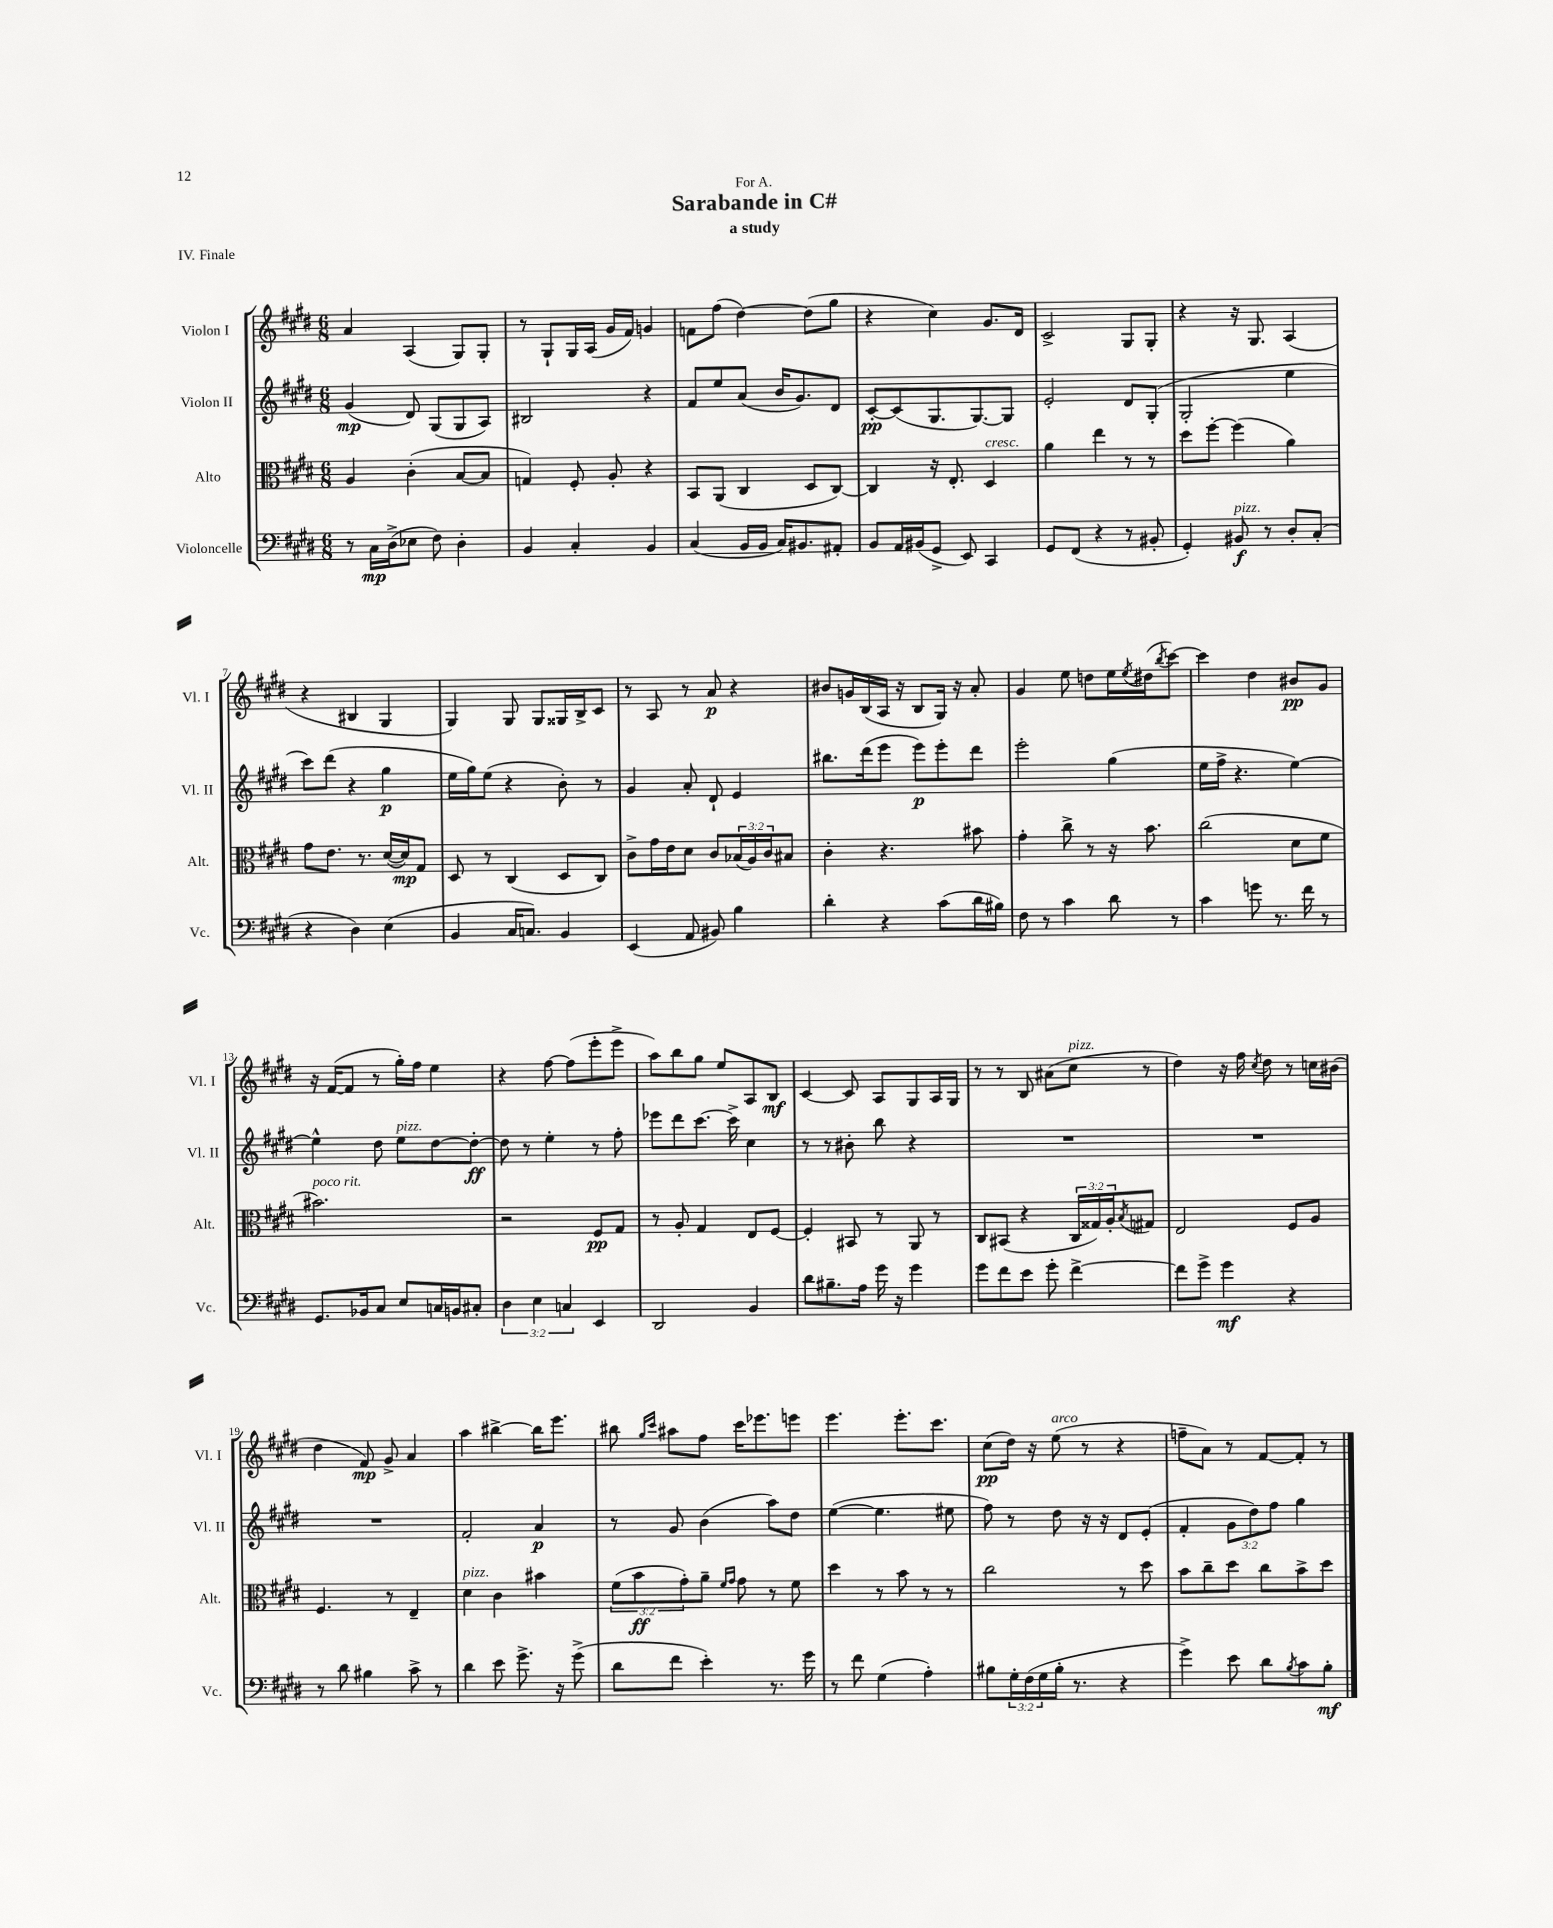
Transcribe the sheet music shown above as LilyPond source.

\header { title = "Sarabande in C#" subtitle = "a study" dedication = "For A." piece = "IV. Finale" }
<<
\new StaffGroup <<
\new Staff = "s0" \with { instrumentName = "Violon I" shortInstrumentName = "Vl. I" } {
    \clef treble \key e \major \numericTimeSignature \time 6/8
    a'4 a4( gis8) gis8-. |
    r8 gis8-! gis16 a16( gis'16 fis'16) g'4 |
    f'8 fis''8( dis''4~) dis''8( gis''8 |
    r4 cis''4) gis'8. dis'16 |
    cis'2-> gis8 gis8-. |
    r4 r16 gis8. a4( |
    r4 bis4 gis4 |
    gis4) gis8 gis8 gisis16 b16-> cis'8 |
    r8 a8 r8 a'8\p r4 |
    bis'8 g'16 b16( a16 r16 b8 gis16) r16 a'8-. |
    gis'4 e''8 d''8 e''16 \acciaccatura { e''8 } dis''16( \acciaccatura { b''8 } cis'''8~) |
    cis'''4 dis''4 bis'8\pp gis'8 |
    r16 fis'16~( fis'8 r8 gis''16-.) fis''16 e''4 |
    r4 fis''8~ fis''8( e'''8-. e'''8-> |
    a''8) b''8 gis''8 e''8 a8 b8\mf |
    cis'4~ cis'8 a8 gis8 a16 gis16 |
    r8 r8 b8 ais'8( cis''8^\markup { \italic "pizz." } r8 |
    dis''4) r16 fis''16 \acciaccatura { cis''8 } dis''8 r8 c''16 bis'16( |
    dis''4 fis'8\mp) gis'8-> a'4 |
    a''4 bis''4~-> bis''16 e'''8. |
    bis''8 \grace { gis''16 cis'''16 } ais''8 fis''8 cis'''16 ees'''8. e'''8 |
    e'''4. e'''8.-. cis'''8. |
    cis''8\pp( dis''16) r16 e''8^\markup { \italic "arco" }( r8 r4 |
    f''8-- a'8) r8 fis'8~ fis'8-. r8 \bar "|." |
}
\new Staff = "s1" \with { instrumentName = "Violon II" shortInstrumentName = "Vl. II" } {
    \clef treble \key e \major \numericTimeSignature \time 6/8 \override Staff.TupletNumber.text = #tuplet-number::calc-fraction-text
    gis'4\mp( dis'8) gis8( gis8 a8) |
    bis2 r4 |
    fis'8 e''8 a'8( b'16 gis'8.) dis'8 |
    cis'8~-.\pp cis'8( gis8. gis8.~) gis8 |
    e'2-. dis'8 gis8-.( |
    gis2-. e''4 |
    cis'''8) dis'''8( r4 gis''4\p |
    e''16 gis''16) e''8( r4 b'8-.) r8 |
    gis'4 a'8-. dis'8-! e'4 |
    bis''8. dis'''16( e'''8 e'''8\p) e'''8-. dis'''8 |
    e'''2-. gis''4( |
    e''16 fis''16-> r4. e''4~) |
    e''4-^ dis''8 e''8^\markup { \italic "pizz." } dis''8~ dis''8~-.\ff |
    dis''8 r8 e''4-. r8 fis''8-. |
    ees'''8 dis'''8 cis'''8.~ cis'''16-> cis''4 |
    r8 r8 bis'8-. b''8 r4 |
    R2. |
    R2. |
    R2. |
    fis'2-. a'4\p |
    r8 gis'8 b'4( a''8) dis''8 |
    e''4~( e''4. eis''8 |
    fis''8) r8 dis''8 r16 r16 dis'8 e'8-.( |
    fis'4-. \tuplet 3/2 { gis'8 dis''8) fis''8 } gis''4 \bar "|." |
}
\new Staff = "s2" \with { instrumentName = "Alto" shortInstrumentName = "Alt." } {
    \clef alto \key e \major \numericTimeSignature \time 6/8 \override Staff.TupletNumber.text = #tuplet-number::calc-fraction-text
    a4 cis'4-.( b8~ b8 |
    g4) fis8-. a8-. r4 |
    b,8 a,8( cis4 dis8 cis8~) |
    cis4 r16 e8.-. dis4^\markup { \italic "cresc." } |
    a'4 e''4 r8 r8 |
    dis''8 fis''8~-. fis''4( a'4) |
    gis'8 e'8. r8. dis'16~( dis'16\mp) gis8 |
    dis8 r8 cis4( dis8 cis8) |
    cis'8-> gis'16 e'16 dis'8 cis'8 \tuplet 3/2 { bes16( a16) cis'16 } bis8 |
    cis'4-. r4. bis'8 |
    gis'4-. cis''8-> r8 r16 b'8. |
    cis''2( dis'8 fis'8 |
    bis'2.^\markup { \italic "poco rit." }) |
    r2 fis8\pp gis8 |
    r8 a8-. gis4 e8 fis8~ |
    fis4-. bis,8 r8 a,8 r8 |
    cis8 bis,8( r4 \tuplet 3/2 { cis16 gisis16) a16-. } \acciaccatura { b8 } gis8 |
    e2 fis8 a8 |
    fis4. r8 e4-- |
    dis'4^\markup { \italic "pizz." } cis'4 bis'4 |
    \tuplet 3/2 { fis'8( b'8\ff gis'8-.) } a'8-- \grace { fis'16 gis'16 } gis'8 r8 fis'8 |
    dis''4 r8 b'8 r8 r8 |
    cis''2 r8 dis''8 |
    b'8 cis''8-- dis''8 cis''8 b'8-> dis''8 \bar "|." |
}
\new Staff = "s3" \with { instrumentName = "Violoncelle" shortInstrumentName = "Vc." } {
    \clef bass \key e \major \numericTimeSignature \time 6/8 \override Staff.TupletNumber.text = #tuplet-number::calc-fraction-text
    r8 cis16\mp dis16->( ees8 fis8) dis4-. |
    b,4 cis4-. b,4 |
    cis4( b,16 b,16 cis16) bis,8. ais,8-. |
    b,8 a,16 bis,16( gis,8-> e,8) cis,4 |
    gis,8 fis,8( r4 r8 bis,8-. |
    gis,4-.) bis,8\f^\markup { \italic "pizz." } r8 dis8-. cis8-.( |
    r4 dis4) e4( |
    b,4 cis16 c8.) b,4 |
    e,4( a,8 bis,8) b4 |
    dis'4-. r4 cis'8( dis'16 bis16) |
    fis8 r8 cis'4 dis'8 r8 |
    cis'4 g'8 r8. fis'16 r8 |
    gis,8. bes,16 cis8 e8 c16 b,16 cis8-. |
    \tuplet 3/2 { dis4 e4 c4 } e,4 |
    dis,2 b,4 |
    dis'8 bis8.-- a16 gis'16 r16 gis'4 |
    gis'8 fis'8 e'8 gis'8-. fis'4~-> |
    fis'8 gis'8-> gis'4\mf r4 |
    r8 dis'8 bis4 cis'8-> r8 |
    dis'4 e'8 gis'8.-> r16 gis'8->( |
    dis'8 fis'8 e'4-.) r8. gis'16 |
    r8 fis'8 gis4( a4-.) |
    bis8 \tuplet 3/2 { gis16-. fis16( gis16 } bis16-. r8. r4 |
    gis'4->) e'8 dis'8 \acciaccatura { b8 } cis'8 b8-.\mf \bar "|." |
}
>>
>>
